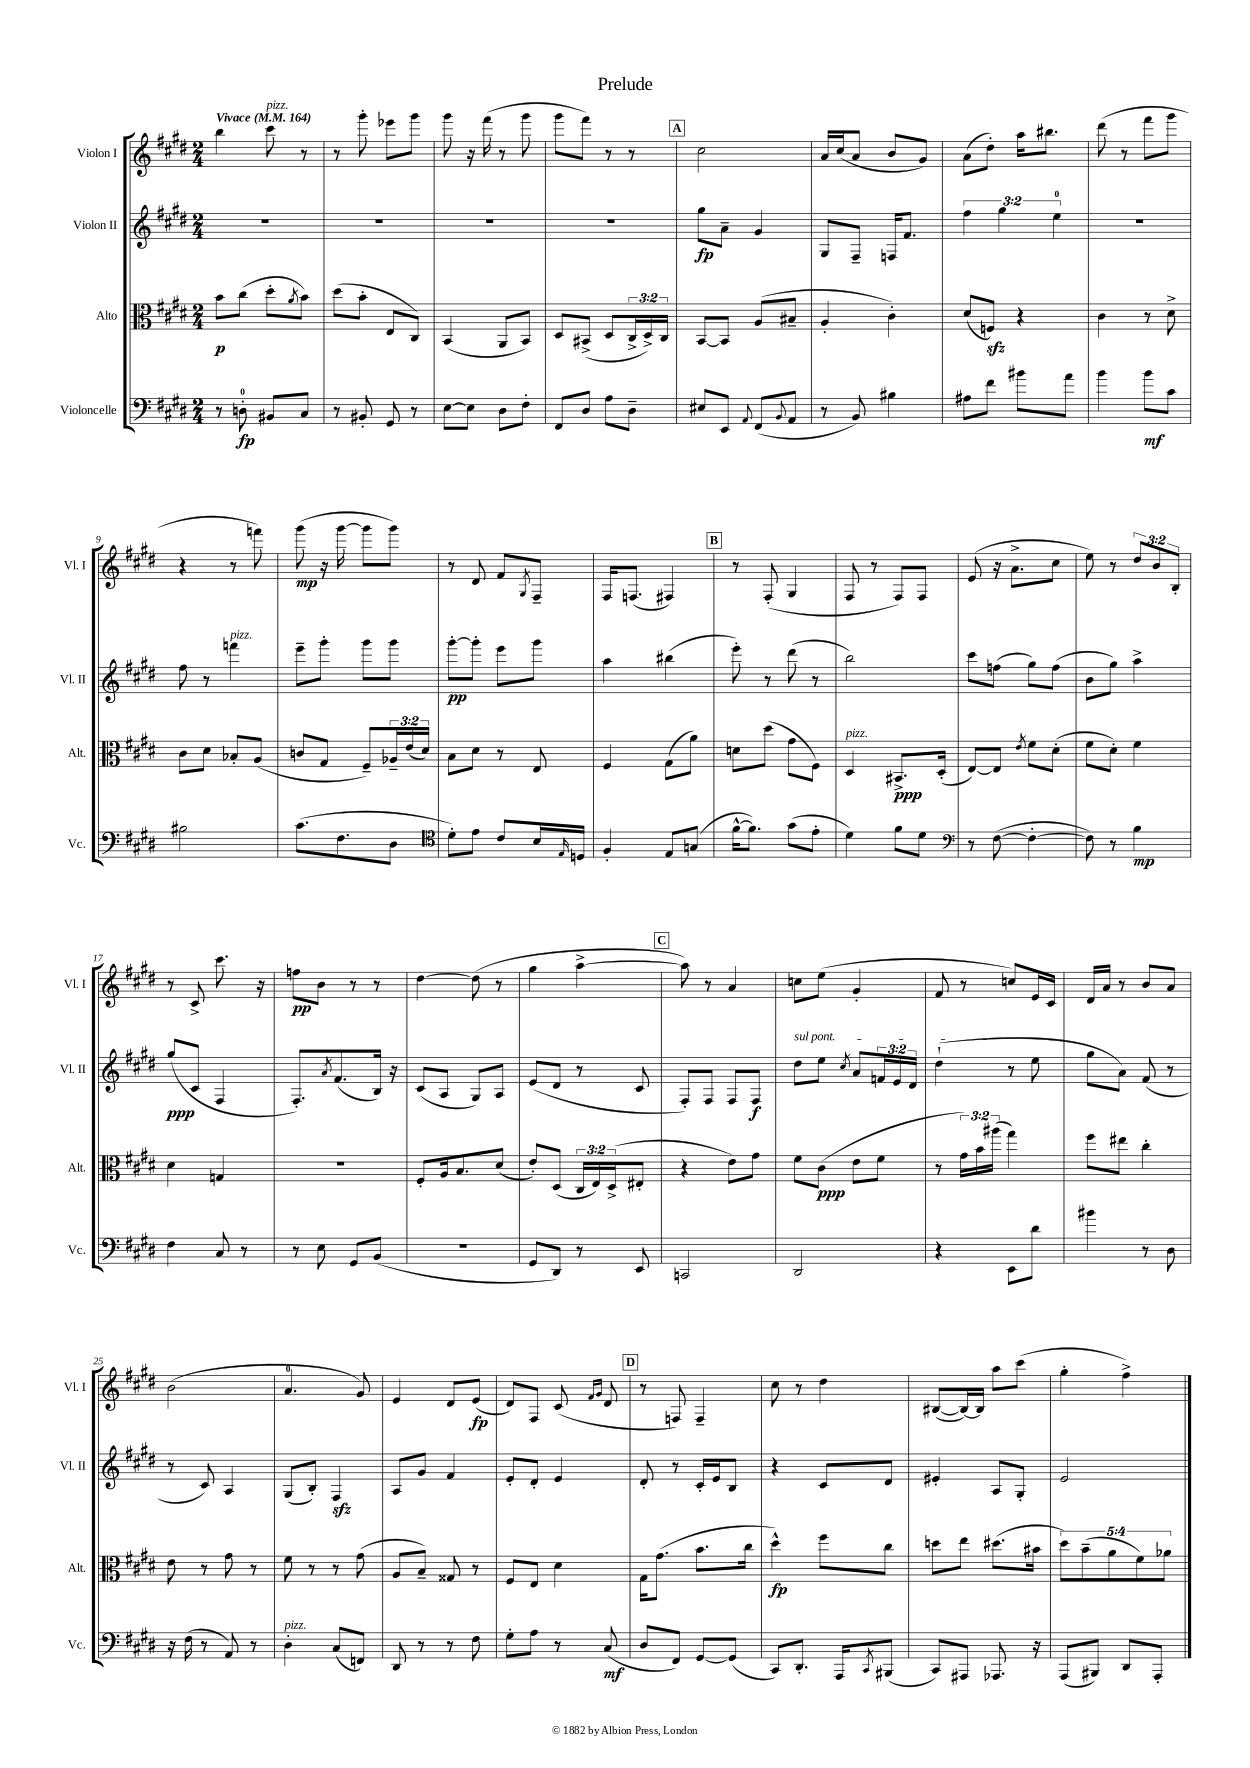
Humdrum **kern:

**kern	**dynam	**kern	**dynam	**kern	**dynam	**kern	**dynam
*part4	*part4	*part3	*part3	*part2	*part2	*part1	*part1
*staff4	*staff4	*staff3	*staff3	*staff2	*staff2	*staff1	*staff1
*I"Violoncelle	*	*I"Alto	*	*I"Violon II	*	*I"Violon I	*
*I'Vc.	*	*I'Alt.	*	*I'Vl. II	*	*I'Vl. I	*
*clefF4	*	*clefC3	*	*clefG2	*	*clefG2	*
*k[f#c#g#d#]	*	*k[f#c#g#d#]	*	*k[f#c#g#d#]	*	*k[f#c#g#d#]	*
*M2/4	*	*M2/4	*	*M2/4	*	*M2/4	*
*MM164	*	*MM164	*	*MM164	*	*MM164	*
=1	=1	=1	=1	=1	=1	=1	=1
!	!	!	!	!	!	!LO:TX:a:B:t=Vivace	!
8r	.	8b\L	p	2r	.	4bb\	.
8Dn'\	fp	(8cc#\J	.	.	.	.	.
!	!	!	!	!	!	!LO:TX:a:i:t=pizz.	!
8BB#X/L	.	8dd#'\L	.	.	.	8ccc#\	.
.	.	8qa/	.	.	.	.	.
8C#/J	.	8b\J)	.	.	.	8r	.
=2	=2	=2	=2	=2	=2	=2	=2
8r	.	(8dd#\L	.	2r	.	8r	.
8BB#X'/	.	8b'\J	.	.	.	8ggg#'\	.
8GG#/	.	8E/L	.	.	.	8eee-X\L	.
8r	.	8C#/J)	.	.	.	8ggg#\J	.
=3	=3	=3	=3	=3	=3	=3	=3
[8E\L	.	(4BB/	.	2r	.	8ggg#\	.
8E\J]	.	.	.	.	.	16r	.
.	.	.	.	.	.	(16fff#\	.
8D#\L	.	8AA/L	.	.	.	8r	.
8F#'\J	.	8BB/J)	.	.	.	8ggg#\	.
=4	=4	=4	=4	=4	=4	=4	=4
8FF#/L	.	8D#/L	.	2r	.	8ggg#\L	.
8D#/J	.	(8BB#X^/J	.	.	.	8fff#\J)	.
8A\L	.	8D#/L	.	.	.	8r	.
8D#~\J	.	24C#^/L	.	.	.	8r	.
.	.	24D#^/)	.	.	.	.	.
.	.	24C#/JJ	.	.	.	.	.
!!LO:REH:place=s1:t=A
=5	=5	=5	=5	=5	=5	=5	=5
8E#X/L	.	[8BB/L	.	8gg#\L	fp	2cc#\	.
8EE/J	.	8BB/J]	.	8a~\J	.	.	.
8qqAA/	.	.	.	.	.	.	.
(8FF#/L	.	(8A/L	.	4g#/	.	.	.
8qqBB/	.	.	.	.	.	.	.
8AA/J	.	8B#X~/J	.	.	.	.	.
=6	=6	=6	=6	=6	=6	=6	=6
8r	.	4A'/	.	8G#/L	.	16a/LL	.
.	.	.	.	.	.	(16cc#/J	.
8BB/)	.	.	.	8F#~/J	.	8a/J	.
4B#X\	.	4c#'\)	.	16Fn/KL	.	8b/L	.
.	.	.	.	8.f#/J	.	.	.
.	.	.	.	.	.	8g#/J)	.
=7	=7	=7	=7	=7	=7	=7	=7
8A#X\L	.	(8d#/L	.	6ff#\	.	(8a\L	.
8f#\J	.	8Fnzz/J)	.	.	.	8dd#'\J)	.
.	.	.	.	6gg#\	.	.	.
8b#X\L	.	4r	.	.	.	16aa\KL	.
.	.	.	.	.	.	8.bb#X\J	.
.	.	.	.	6ee\	.	.	.
8a\J	.	.	.	.	.	.	.
=8	=8	=8	=8	=8	=8	=8	=8
4b\	.	4c#\	.	2r	.	(8ddd#\	.
.	.	.	.	.	.	8r	.
8b\L	mf	8r	.	.	.	8fff#\L	.
8c#\J	.	8d#^\	.	.	.	8ggg#\J	.
!!LO:LB:g=z
=9	=9	=9	=9	=9	=9	=9	=9
2B#X\	.	8c#\L	.	8ff#\	.	4r	.
.	.	8d#\J	.	8r	.	.	.
!	!	!	!	!LO:TX:a:i:t=pizz.	!	!	!
.	.	8B-X'/L	.	4fffn\	.	8r	.
.	.	(8A/J	.	.	.	8fffn\)	.
=10	=10	=10	=10	=10	=10	=10	=10
(8.c#\L	.	8cn/L	.	8eee~\L	.	(8ggg#\	mp
.	.	8G#/J	.	8ggg#'\J	.	16r	.
8.F#\	.	.	.	.	.	[16ggg#\	.
.	.	8F#~/L)	.	8ggg#\L	.	8ggg#\L]	.
8D#\J	.	24A-X~/L	.	8ggg#\J	.	8ggg#\J)	.
.	.	(24e/	.	.	.	.	.
.	.	24d#/JJ)	.	.	.	.	.
=11	=11	=11	=11	=11	=11	=11	=11
*clefC4	*	*	*	*	*	*	*
8d#'\L)	.	8B\L	.	[8ggg#'\L	pp	8r	.
8e\J	.	8d#\J	.	8ggg#'\J]	.	8d#/	.
8c#/L	.	8r	.	8eee\L	.	8f#/L	.
.	.	.	.	.	.	8qG#/	.
16B/L	.	8E/	.	8ggg#\J	.	8F#~/J	.
16qqE/	.	.	.	.	.	.	.
16Dn/JJ	.	.	.	.	.	.	.
=12	=12	=12	=12	=12	=12	=12	=12
4F#'/	.	4F#/	.	4aa\	.	16F#/KL	.
.	.	.	.	.	.	(8.Fn/J	.
8E/L	.	(8G#\L	.	(4bb#X\	.	4F#X/)	.
(8Gn/J	.	8a\J)	.	.	.	.	.
!!LO:REH:place=s1:t=B
=13	=13	=13	=13	=13	=13	=13	=13
[16f#^^\KL	.	8dn\L	.	8eee'\)	.	8r	.
8.f#\J])	.	.	.	.	.	.	.
.	.	(8dd#\J	.	8r	.	(8F#'/	.
(8g#\L	.	8g#\L	.	(8ddd#\	.	4G#/	.
8e'\J	.	8F#\J)	.	8r	.	.	.
=14	=14	=14	=14	=14	=14	=14	=14
!	!	!LO:TX:a:i:t=pizz.	!	!	!	!	!
4d#\)	.	4D#/	.	2bb\)	.	8F#/	.
.	.	.	.	.	.	8r	.
8f#\L	.	8.BB#X^/L	ppp	.	.	8F#/L)	.
8d#\J	.	.	.	.	.	8F#/J	.
.	.	(16D#'/Jk	.	.	.	.	.
=15	=15	=15	=15	=15	=15	=15	=15
*clefF4	*	*	*	*	*	*	*
8r	.	[8E/L)	.	8ccc#\L	.	(8e/	.
([8F#\	.	8E/J]	.	(8ffn\J	.	16r	.
.	.	.	.	.	.	8.a^\L	.
.	.	8qe/	.	.	.	.	.
4F#'\_	.	8f#\L	.	8gg#\L)	.	.	.
.	.	(8d#'\J	.	(8ff\J	.	8cc#\J	.
=16	=16	=16	=16	=16	=16	=16	=16
8F#\])	.	8f#\L	.	8b\L	.	8ee\)	.
8r	.	8d#'\J)	.	8gg#\J)	.	8r	.
4B\	mp	4f#\	.	4aa^\	.	12dd#/L	.
.	.	.	.	.	.	12b/	.
.	.	.	.	.	.	12B'/J	.
!!LO:LB:g=z
=17	=17	=17	=17	=17	=17	=17	=17
4F#\	.	4d#\	.	(8gg#/L	ppp	8r	.
.	.	.	.	8c#/J	.	8c#^/	.
8C#/	.	4Gn/	.	4F#/	.	8.ccc#\	.
8r	.	.	.	.	.	.	.
.	.	.	.	.	.	16r	.
=18	=18	=18	=18	=18	=18	=18	=18
8r	.	2r	.	8.F#'/L)	.	8ffn\L	pp
8E\	.	.	.	.	.	8b\J	.
.	.	.	.	8qa/	.	.	.
.	.	.	.	(8.f#/	.	.	.
8GG#/L	.	.	.	.	.	8r	.
(8BB/J	.	.	.	16B/Jk)	.	8r	.
.	.	.	.	16r	.	.	.
=19	=19	=19	=19	=19	=19	=19	=19
2r	.	8F#'/L	.	(8c#/L	.	[4dd#\	.
.	.	16A/k	.	8A/J	.	.	.
.	.	8.B/	.	.	.	.	.
.	.	.	.	8G#/L)	.	(8dd#\]	.
.	.	(8d#/J	.	8A/J	.	8r	.
=20	=20	=20	=20	=20	=20	=20	=20
8GG#/L	.	8e'/L)	.	(8e/L	.	4gg#\	.
8DD#/J)	.	(8D#/J	.	8d#/J	.	.	.
8r	.	24C#/LL	.	8r	.	[4aa^\	.
.	.	24E/)	.	.	.	.	.
.	.	(24D#^/J	.	.	.	.	.
8EE/	.	8E#X'/J	.	8c#/	.	.	.
!!LO:REH:place=s1:t=C
=21	=21	=21	=21	=21	=21	=21	=21
2CCn/	.	4r	.	8F#'/L)	.	8aa\])	.
.	.	.	.	8F#/J	.	8r	.
.	.	8e\L)	.	8F#/L	.	4a/	.
.	.	8g#\J	.	8F#/J	f	.	.
=22	=22	=22	=22	=22	=22	=22	=22
!	!	!	!	!LO:TX:a:i:t=sul pont.	!	!	!
2DD#/	.	8f#\L	.	8dd#\L	.	8ccn\L	.
.	.	(8c#\J	ppp	8ee\J	.	(8ee\J	.
.	.	.	.	8qcc#/	.	.	.
.	.	8e\L	.	8a/L	.	4g#'/	.
.	.	8f#\J	.	24fn/L	.	.	.
.	.	.	.	24e/	.	.	.
.	.	.	.	24d#/JJ	.	.	.
=23	=23	=23	=23	=23	=23	=23	=23
4r	.	8r	.	(4dd#`\	.	8f#/	.
.	.	24g#\LL)	.	.	.	8r	.
.	.	24b\	.	.	.	.	.
.	.	(24aa#X\JJ	.	.	.	.	.
8EE\L	.	4gg#\)	.	8r	.	8ccn/L)	.
8d#\J	.	.	.	8ee\	.	16e/L	.
.	.	.	.	.	.	16c#/JJ	.
=24	=24	=24	=24	=24	=24	=24	=24
4b#X\	.	8ff#\L	.	8gg#\L	.	16d#/LL	.
.	.	.	.	.	.	16a/JJ	.
.	.	8ee#X\J	.	8a\J)	.	8r	.
8r	.	4cc#'\	.	(8f#/	.	8b/L	.
8D#\	.	.	.	8r	.	8a/J	.
!!LO:LB:g=z
=25	=25	=25	=25	=25	=25	=25	=25
16r	.	8e\	.	8r	.	(2b\	.
(16F#\	.	.	.	.	.	.	.
8r	.	8r	.	8c#/)	.	.	.
8AA/)	.	8g#\	.	4A/	.	.	.
8r	.	8r	.	.	.	.	.
=26	=26	=26	=26	=26	=26	=26	=26
!LO:TX:a:i:t=pizz.	!	!	!	!	!	!	!
4D#'\	.	8f#\	.	(8G#/L	.	4.a/	.
.	.	8r	.	8B'/J)	.	.	.
(8C#/L	.	8r	.	4F#zz/	.	.	.
8FFn/J)	.	(8g#\	.	.	.	8g#/)	.
=27	=27	=27	=27	=27	=27	=27	=27
8DD#/	.	8A/L	.	8A/L	.	4e/	.
8r	.	8B~/J)	.	8g#/J	.	.	.
8r	.	8G##X/	.	4f#/	.	8d#/L	.
8F#\	.	8r	.	.	.	(8e/J	fp
=28	=28	=28	=28	=28	=28	=28	=28
8G#'\L	.	8F#/L	.	8e'/L	.	8d#/L)	.
8A\J	.	8E/J	.	8d#'/J	.	8F#/J	.
8r	.	4d#\	.	4e/	.	(8c#/	.
.	.	.	.	.	.	16qqf#/LL	.
.	.	.	.	.	.	16qqg#/JJ	.
(8C#/	mf	.	.	.	.	8d#/	.
!!LO:REH:place=s1:t=D
=29	=29	=29	=29	=29	=29	=29	=29
8D#/L	.	16G#\KL	.	8d#'/	.	8r	.
.	.	(8.g#\J	.	.	.	.	.
8FF#/J)	.	.	.	8r	.	8Fn/)	.
[8GG#/L	.	8.b\L	.	16c#'/LL	.	4F~/	.
.	.	.	.	16e/J	.	.	.
(8GG#/J]	.	.	.	8B/J	.	.	.
.	.	16cc#\Jk	.	.	.	.	.
=30	=30	=30	=30	=30	=30	=30	=30
8CC#/L)	.	4dd#^^\)	fp	4r	.	8cc#\	.
8.DD#'/J	.	.	.	.	.	8r	.
.	.	8ff#\L	.	8c#/L	.	4dd#\	.
16AAA/KL	.	.	.	.	.	.	.
8qCC#/	.	.	.	.	.	.	.
(8BBB#X/J	.	8cc#\J	.	8d#/J	.	.	.
=31	=31	=31	=31	=31	=31	=31	=31
8CC#/L)	.	8ddn\L	.	4e#X'/	.	([8B#X/L	.
8AAA#X/J	.	8ee\J	.	.	.	16B#/L_)	.
.	.	.	.	.	.	16B#/JJ]	.
8.AAA-X/	.	(8.dd#X\L	.	8A/L	.	8aa\L	.
.	.	.	.	8G#'/J	.	(8ccc#\J	.
16r	.	16b#X\Jk	.	.	.	.	.
=32	=32	=32	=32	=32	=32	=32	=32
(8AAA/L	.	10dd#\L)	.	2e/	.	4gg#'\	.
.	.	(10b~\	.	.	.	.	.
8BBB#X/J)	.	.	.	.	.	.	.
.	.	10a\	.	.	.	.	.
8DD#/L	.	.	.	.	.	4ff#^\)	.
.	.	10f#\)	.	.	.	.	.
8AAA'/J	.	.	.	.	.	.	.
.	.	10a-X\J	.	.	.	.	.
==	==	==	==	==	==	==	==
*-	*-	*-	*-	*-	*-	*-	*-
